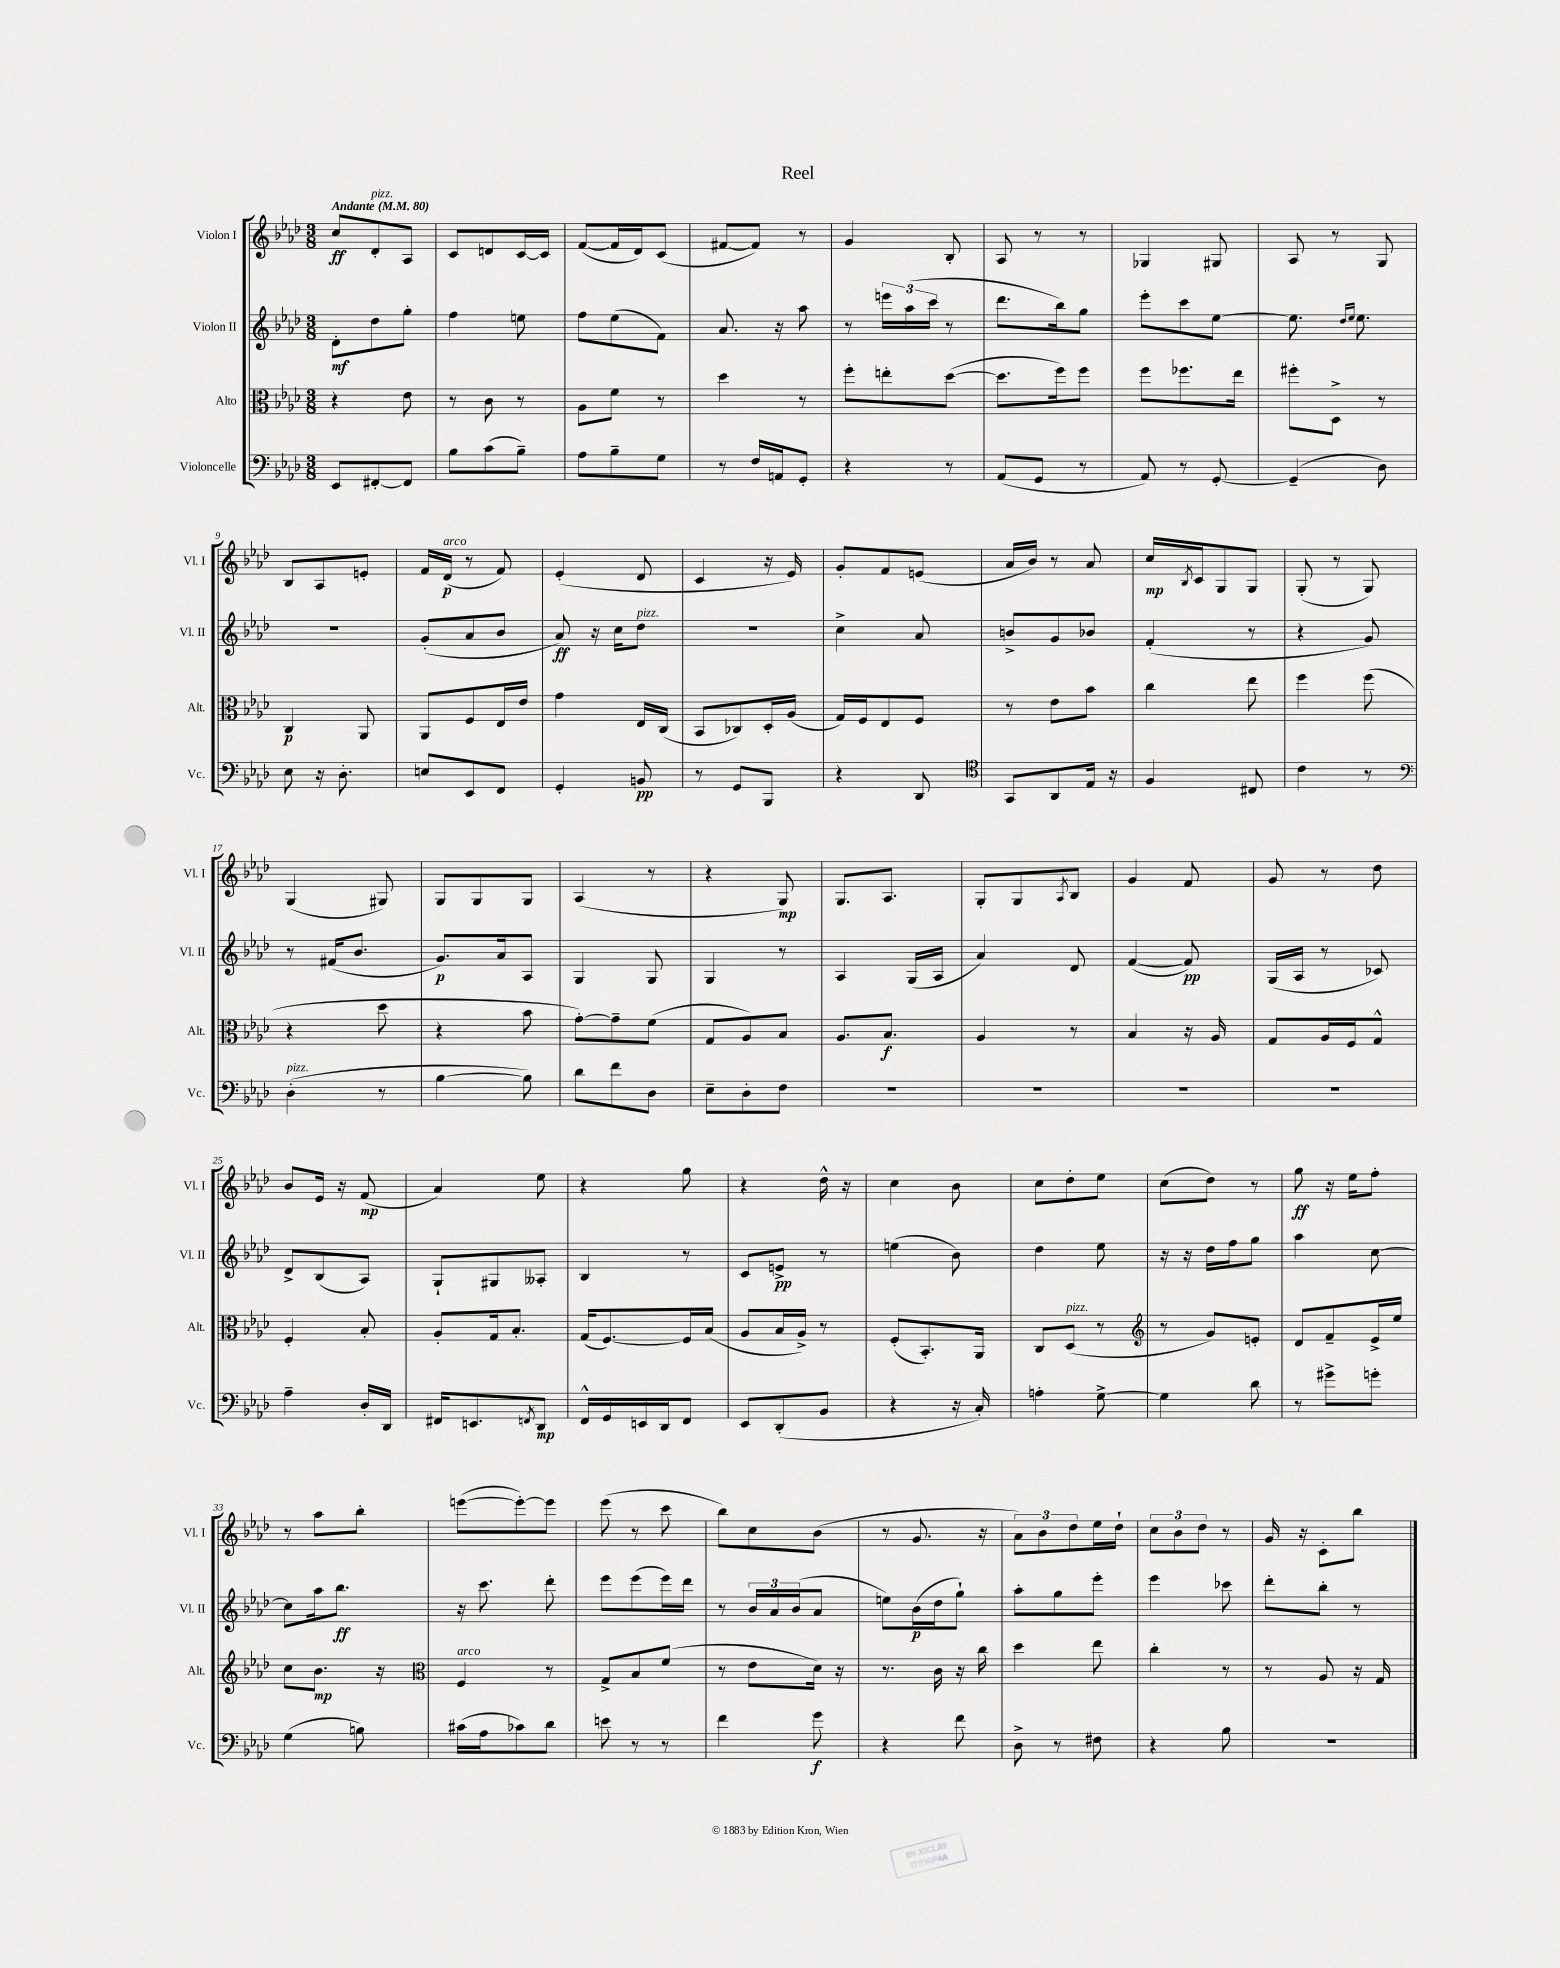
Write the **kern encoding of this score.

**kern	**dynam	**kern	**dynam	**kern	**dynam	**kern	**dynam
*part4	*part4	*part3	*part3	*part2	*part2	*part1	*part1
*staff4	*staff4	*staff3	*staff3	*staff2	*staff2	*staff1	*staff1
*I"Violoncelle	*	*I"Alto	*	*I"Violon II	*	*I"Violon I	*
*I'Vc.	*	*I'Alt.	*	*I'Vl. II	*	*I'Vl. I	*
*clefF4	*	*clefC3	*	*clefG2	*	*clefG2	*
*k[b-e-a-d-]	*	*k[b-e-a-d-]	*	*k[b-e-a-d-]	*	*k[b-e-a-d-]	*
*M3/8	*	*M3/8	*	*M3/8	*	*M3/8	*
*MM80	*	*MM80	*	*MM80	*	*MM80	*
=1	=1	=1	=1	=1	=1	=1	=1
!	!	!	!	!	!	!LO:TX:a:B:t=Andante	!
8EE-/L	.	4r	.	8d-'\L	mf	8cc/L	ff
!	!	!	!	!	!	!LO:TX:a:i:t=pizz.	!
[8FF#X'/	.	.	.	8dd-\	.	8d-'/	.
8FF#/J]	.	8e-\	.	8gg'\J	.	8A-/J	.
=2	=2	=2	=2	=2	=2	=2	=2
8B-\L	.	8r	.	4ff\	.	8c/L	.
(8c\	.	8c\	.	.	.	8dn/	.
8B-~\J)	.	8r	.	8een\	.	[16c/L	.
.	.	.	.	.	.	16c/JJ]	.
=3	=3	=3	=3	=3	=3	=3	=3
8A-\L	.	8A-\L	.	8ff\L	.	([8f/L	.
8B-~\	.	8f\J	.	(8ee-\	.	16f/L]	.
.	.	.	.	.	.	16d-/J)	.
8G\J	.	8r	.	8f\J)	.	(8c/J	.
=4	=4	=4	=4	=4	=4	=4	=4
8r	.	4dd-\	.	8.a-/	.	[8f#X/L	.
16F/LL	.	.	.	.	.	8f#/J])	.
16AAn/J	.	.	.	16r	.	.	.
8GG'/J	.	8r	.	8aa-\	.	8r	.
=5	=5	=5	=5	=5	=5	=5	=5
4r	.	8ff'\L	.	8r	.	4g/	.
.	.	8een'\	.	24eeen\LL	.	.	.
.	.	.	.	(24aa-\	.	.	.
.	.	.	.	24ccc\JJ	.	.	.
8r	.	([8dd-\J	.	8r	.	8B-'/	.
=6	=6	=6	=6	=6	=6	=6	=6
(8AA-/L	.	8.dd-\L]	.	8.ddd-\L	.	8A-/	.
8GG/J	.	.	.	.	.	8r	.
.	.	16ff\k)	.	16bb-\k)	.	.	.
8r	.	8ff\J	.	8gg\J	.	8r	.
=7	=7	=7	=7	=7	=7	=7	=7
8AA-/)	.	8ff\L	.	8eee-'\L	.	4G-X/	.
8r	.	8.ff-X\	.	8ccc\	.	.	.
[8GG'/	.	.	.	[8ee-\J	.	8G#X/	.
.	.	16ee-\Jk	.	.	.	.	.
=8	=8	=8	=8	=8	=8	=8	=8
(4GG~/]	.	8ff#X'\L	.	8.ee-\]	.	8A-/	.
.	.	8D-^\J	.	.	.	8r	.
.	.	.	.	16qqdd-/LL	.	.	.
.	.	.	.	16qqee-/JJ	.	.	.
.	.	.	.	8.ee-\	.	.	.
8D-\)	.	8r	.	.	.	8G/	.
!!LO:LB:g=z
=9	=9	=9	=9	=9	=9	=9	=9
8E-\	.	4C/	p	4.r	.	8B-/L	.
16r	.	.	.	.	.	8A-/	.
8.D-'\	.	.	.	.	.	.	.
.	.	8AA-/	.	.	.	8en'/J	.
=10	=10	=10	=10	=10	=10	=10	=10
8En/L	.	8AA-/L	.	(8g'/L	.	16f/LL	.
!	!	!	!	!	!	!LO:TX:a:i:t=arco	!
.	.	.	.	.	.	(16d-/JJ	p
8EE-/	.	8F/	.	8a-/	.	8r	.
8FF/J	.	16E-/L	.	8b-/J	.	8f/)	.
.	.	16e-/JJ	.	.	.	.	.
=11	=11	=11	=11	=11	=11	=11	=11
4GG'/	.	4g\	.	8a-/)	ff	(4e-'/	.
.	.	.	.	16r	.	.	.
.	.	.	.	16cc\KL	.	.	.
!	!	!	!	!LO:TX:a:i:t=pizz.	!	!	!
8BBn/	pp	16E-/LL	.	8dd-\J	.	8d-/	.
.	.	(16C/JJ	.	.	.	.	.
=12	=12	=12	=12	=12	=12	=12	=12
8r	.	8BB-/L	.	4.r	.	4c/	.
8GG/L	.	8C-X/)	.	.	.	.	.
8BBB-/J	.	16D-'/L	.	.	.	16r	.
.	.	(16A-/JJ	.	.	.	16e-/)	.
=13	=13	=13	=13	=13	=13	=13	=13
4r	.	16G/LL)	.	4cc^\	.	8g'/L	.
.	.	16F/J	.	.	.	.	.
.	.	8E-/	.	.	.	8f/	.
8DD-/	.	8F/J	.	8a-/	.	(8en/J	.
=14	=14	=14	=14	=14	=14	=14	=14
*clefC4	*	*	*	*	*	*	*
8GG/L	.	8r	.	8bn^/L	.	16a-/LL	.
.	.	.	.	.	.	16b-/JJ)	.
8AA-/	.	8e-\L	.	8g/	.	8r	.
16E-/Jk	.	8b-\J	.	8b-X/J	.	8a-/	.
16r	.	.	.	.	.	.	.
=15	=15	=15	=15	=15	=15	=15	=15
4F/	.	4cc\	.	(4f'/	.	16cc/LL	mp
.	.	.	.	.	.	8qB-/	.
.	.	.	.	.	.	16c/J	.
.	.	.	.	.	.	8G/	.
8C#X/	.	8ee-\	.	8r	.	8G/J	.
=16	=16	=16	=16	=16	=16	=16	=16
4c\	.	4ff\	.	4r	.	(8G'/	.
.	.	.	.	.	.	8r	.
8r	.	(8ff\	.	8g/)	.	8G/)	.
!!LO:LB:g=z
=17	=17	=17	=17	=17	=17	=17	=17
*clefF4	*	*	*	*	*	*	*
!LO:TX:a:i:t=pizz.	!	!	!	!	!	!	!
(4D-'\	.	4r	.	8r	.	(4G/	.
.	.	.	.	(16f#X/KL	.	.	.
.	.	.	.	8.b-/J	.	.	.
8r	.	8dd-\	.	.	.	8G#X/)	.
=18	=18	=18	=18	=18	=18	=18	=18
[4B-\	.	4r	.	8.g/L)	p	8G/L	.
.	.	.	.	.	.	8G/	.
.	.	.	.	16a-/k	.	.	.
8B-\])	.	8b-\	.	8A-/J	.	8G/J	.
=19	=19	=19	=19	=19	=19	=19	=19
8d-\L	.	[8g'\L)	.	4G/	.	(4A-/	.
8f\	.	8g~\]	.	.	.	.	.
8D-\J	.	(8f\J	.	8G/	.	8r	.
=20	=20	=20	=20	=20	=20	=20	=20
8E-~\L	.	8G/L	.	4G/	.	4r	.
8D-'\	.	8A-/)	.	.	.	.	.
8F\J	.	8B-/J	.	8r	.	8G/)	mp
=21	=21	=21	=21	=21	=21	=21	=21
4.r	.	8.A-/L	.	4A-/	.	8.G/L	.
.	.	8.B-/J	f	.	.	8.A-/J	.
.	.	.	.	(16G/LL	.	.	.
.	.	.	.	16A-/JJ	.	.	.
=22	=22	=22	=22	=22	=22	=22	=22
4.r	.	4A-/	.	4a-/)	.	8G'/L	.
.	.	.	.	.	.	8G/	.
.	.	.	.	.	.	8qA-/	.
.	.	8r	.	8d-/	.	8B-/J	.
=23	=23	=23	=23	=23	=23	=23	=23
4.r	.	4B-/	.	([4f/	.	4g/	.
.	.	16r	.	8f/])	pp	8f/	.
.	.	16A-/	.	.	.	.	.
=24	=24	=24	=24	=24	=24	=24	=24
4.r	.	8G/L	.	(16G/LL	.	8g/	.
.	.	.	.	16A-/JJ	.	.	.
.	.	16A-/L	.	8r	.	8r	.
.	.	16F/J	.	.	.	.	.
.	.	8G^^/J	.	8c-X/)	.	8dd-\	.
!!LO:LB:g=z
=25	=25	=25	=25	=25	=25	=25	=25
4A-~\	.	4F'/	.	8d-^/L	.	8b-/L	.
.	.	.	.	(8B-/	.	16e-/Jk	.
.	.	.	.	.	.	16r	.
16D-'/LL	.	8B-'/	.	8A-/J)	.	(8f/	mp
16DD-/JJ	.	.	.	.	.	.	.
=26	=26	=26	=26	=26	=26	=26	=26
16FF#X/KL	.	8A-'/L	.	8G`/L	.	4a-/)	.
8.EEn/	.	.	.	.	.	.	.
.	.	16G/k	.	8G#X/	.	.	.
.	.	8.B-'/J	.	.	.	.	.
8qFFn/	.	.	.	.	.	.	.
8DD-/J	mp	.	.	8A--X'/J	.	8ee-\	.
=27	=27	=27	=27	=27	=27	=27	=27
16FF^^/LL	.	(16G/KL	.	4B-/	.	4r	.
16GG/	.	[8.F/)	.	.	.	.	.
16EEn/	.	.	.	.	.	.	.
16DD-/J	.	.	.	.	.	.	.
8FF/J	.	16F/L]	.	8r	.	8gg\	.
.	.	(16B-/JJ	.	.	.	.	.
=28	=28	=28	=28	=28	=28	=28	=28
8EE-/L	.	8A-/L	.	8c/L	.	4r	.
(8DD-'/	.	16B-/L	.	8en^/J	pp	.	.
.	.	16A-^/JJ)	.	.	.	.	.
8BB-/J	.	8r	.	8r	.	16dd-^^\	.
.	.	.	.	.	.	16r	.
=29	=29	=29	=29	=29	=29	=29	=29
4r	.	(8F'/L	.	(4een\	.	4cc\	.
.	.	8.BB-'/)	.	.	.	.	.
16r	.	.	.	8b-\)	.	8b-\	.
16C'/)	.	16AA-/Jk	.	.	.	.	.
=30	=30	=30	=30	=30	=30	=30	=30
4An'\	.	8C/L	.	4dd-\	.	8cc\L	.
!	!	!LO:TX:a:i:t=pizz.	!	!	!	!	!
.	.	(8D-/J	.	.	.	8dd-'\	.
[8G^\	.	8r	.	8ee-\	.	8ee-\J	.
=31	=31	=31	=31	=31	=31	=31	=31
*	*	*clefG2	*	*	*	*	*
4G\]	.	8r	.	16r	.	(8cc\L	.
.	.	.	.	16r	.	.	.
.	.	8g/L)	.	16dd-\LL	.	8dd-\J)	.
.	.	.	.	16ff\J	.	.	.
8d-\	.	8en'/J	.	8gg\J	.	8r	.
=32	=32	=32	=32	=32	=32	=32	=32
8r	.	8d-/L	.	4aa-\	.	8gg\	ff
8g#X^\L	.	8f~/	.	.	.	16r	.
.	.	.	.	.	.	16ee-\KL	.
8gn'\J	.	16e-^/L	.	[8cc\	.	8ff'\J	.
.	.	16ee-/JJ	.	.	.	.	.
!!LO:LB:g=z
=33	=33	=33	=33	=33	=33	=33	=33
(4G\	.	8cc\L	.	8cc\L]	.	8r	.
.	.	8.b-\J	mp	16aa-\k	.	8aa-\L	.
.	.	.	.	8.bb-\J	ff	.	.
8Bn\)	.	.	.	.	.	8bb-'\J	.
.	.	16r	.	.	.	.	.
=34	=34	=34	=34	=34	=34	=34	=34
*	*	*clefC3	*	*	*	*	*
!	!	!LO:TX:a:i:t=arco	!	!	!	!	!
(16c#X\LL	.	4F/	.	16r	.	([8eeen\L	.
16A-\J	.	.	.	8.ccc\	.	.	.
8c-X\)	.	.	.	.	.	8eee'\_)	.
8d-\J	.	8r	.	8ddd-'\	.	8eee\J]	.
=35	=35	=35	=35	=35	=35	=35	=35
8en\	.	8G^/L	.	8eee-\L	.	(8eee-\	.
8r	.	8B-/	.	(8eee-\	.	8r	.
8r	.	(8f/J	.	16eee-\L)	.	8ccc\	.
.	.	.	.	16ddd-\JJ	.	.	.
=36	=36	=36	=36	=36	=36	=36	=36
4f\	.	8r	.	8r	.	8bb-\L)	.
.	.	8e-\L	.	24b-/LL	.	8cc\	.
.	.	.	.	24a-/	.	.	.
.	.	.	.	(24b-/J	.	.	.
8g\	f	16d-\Jk)	.	8a-/J	.	(8b-\J	.
.	.	16r	.	.	.	.	.
=37	=37	=37	=37	=37	=37	=37	=37
4r	.	8.r	.	8een\L)	.	8r	.
.	.	.	.	(16b-\L	p	8.g/	.
.	.	16c\	.	16dd-\J	.	.	.
8f\	.	16r	.	8gg`\J)	.	.	.
.	.	16cc\	.	.	.	16r	.
=38	=38	=38	=38	=38	=38	=38	=38
8D-^\	.	4dd-\	.	8aa-'\L	.	12a-\L)	.
.	.	.	.	.	.	12b-\	.
8r	.	.	.	8gg\	.	.	.
.	.	.	.	.	.	12dd-\	.
8F#X\	.	8ee-\	.	8eee-'\J	.	16ee-\L	.
.	.	.	.	.	.	16dd-`\JJ	.
=39	=39	=39	=39	=39	=39	=39	=39
4r	.	4cc'\	.	4eee-\	.	12cc\L	.
.	.	.	.	.	.	12b-\	.
.	.	.	.	.	.	12dd-\J	.
8B-\	.	8r	.	8ccc-X\	.	8r	.
=40	=40	=40	=40	=40	=40	=40	=40
4.r	.	8r	.	8ddd-'\L	.	16g/	.
.	.	.	.	.	.	16r	.
.	.	8A-/	.	8bb-'\J	.	8c'\L	.
.	.	16r	.	8r	.	8bb-\J	.
.	.	16G/	.	.	.	.	.
==	==	==	==	==	==	==	==
*-	*-	*-	*-	*-	*-	*-	*-
